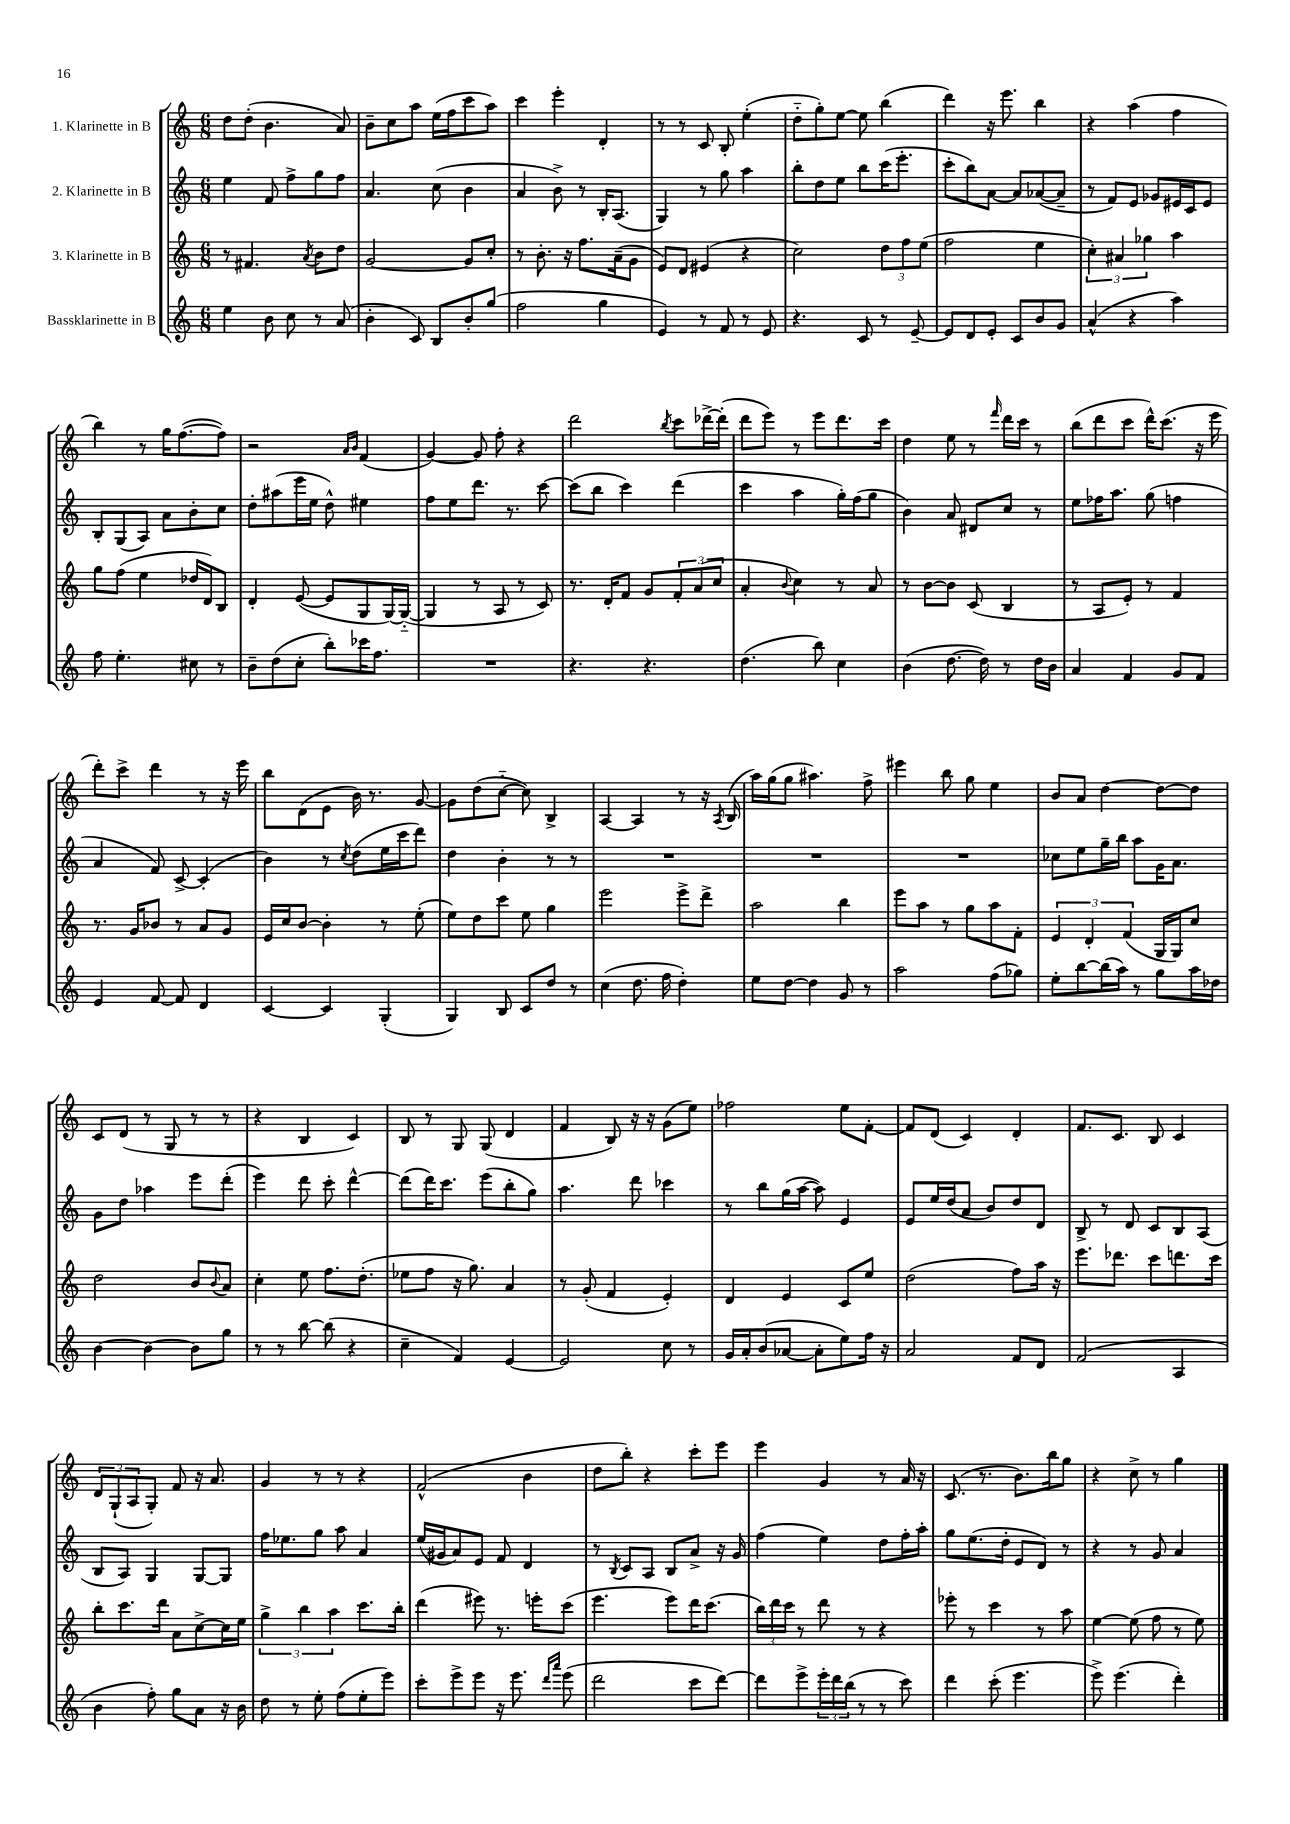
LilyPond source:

<<
\new StaffGroup <<
\new Staff = "s0" \with { instrumentName = "1. Klarinette in B" } {
    \clef treble \key c \major \numericTimeSignature \time 6/8
    d''8 d''8-.( b'4. a'8) |
    b'8-- c''8 a''8 e''16( f''16 c'''8 a''8) |
    c'''4 e'''4-. d'4-. |
    r8 r8 c'8 b8-. e''4-.( |
    d''8-_ g''8-.) e''8~ e''8 b''4( |
    d'''4) r16 e'''8. b''4 |
    r4 a''4( f''4 |
    b''4) r8 g''16 f''8.~( f''8) |
    r2 \grace { a'16 b'16 } f'4( |
    g'4~) g'8 f''8-. r4 |
    d'''2 \acciaccatura { b''8 } c'''8 des'''16~-> des'''16-.( |
    d'''8 e'''8) r8 e'''8 d'''8. c'''16 |
    d''4 e''8 r8 \grace { f'''16 } d'''16 c'''16 r8 |
    b''8( d'''8 c'''8 d'''16-^) c'''8.( r16 e'''16 |
    d'''8-.) c'''8-> d'''4 r8 r16 e'''16 |
    b''8 d'8( e'8 b'16) r8. g'8~ |
    g'8 d''8( c''8~-_ c''8) b4-> |
    a4~ a4 r8 r16 \acciaccatura { a8 } b16( |
    a''16) g''16( g''8 ais''4.) f''8-> |
    eis'''4 b''8 g''8 e''4 |
    b'8 a'8 d''4~ d''8~ d''8 |
    c'8 d'8( r8 g8 r8 r8 |
    r4 b4 c'4) |
    b8 r8 g8 g8( d'4 |
    f'4 b8) r16 r16 g'8( e''8) |
    fes''2 e''8 f'8~-. |
    f'8 d'8( c'4) d'4-. |
    f'8. c'8. b8 c'4 |
    \tuplet 3/2 { d'8 g8-!( a8 } g8-.) f'8 r16 a'8. |
    g'4 r8 r8 r4 |
    f'2-^( b'4 |
    d''8 b''8-.) r4 c'''8-. e'''8 |
    e'''4 g'4 r8 a'16 r16 |
    c'8.( r8. b'8.) b''16 g''8 |
    r4 c''8-> r8 g''4 \bar "|." |
}
\new Staff = "s1" \with { instrumentName = "2. Klarinette in B" } {
    \clef treble \key c \major \numericTimeSignature \time 6/8
    e''4 f'8 f''8-> g''8 f''8 |
    a'4. c''8( b'4 |
    a'4 b'8->) r8 b16-. a8.( |
    g4) r8 g''8 a''4 |
    b''8-. d''8 e''8 b''8 c'''16( e'''8.-. |
    c'''8-. b''8) a'8~ a'8 aes'8~( aes'8-- |
    r8 f'8) e'8 ges'8 eis'16 c'16 eis'8 |
    b8-. g8( a8) a'8 b'8-. c''8 |
    d''8-. ais''8( e'''16 e''16 d''8-^) eis''4 |
    f''8 e''8 d'''8. r8. c'''8~ |
    c'''8( b''8 c'''4) d'''4( |
    c'''4 a''4 g''16-.) f''16( g''8 |
    b'4) a'8 dis'8 c''8 r8 |
    e''8 fes''16 a''8. g''8( f''4 |
    a'4 f'8) c'8~-> c'4-.( |
    b'4) r8 \acciaccatura { c''8 } d''8( e''16 c'''16 d'''8) |
    d''4 b'4-. r8 r8 |
    R2. |
    R2. |
    R2. |
    ces''8 e''8 g''16-- b''16 a''8 g'16 a'8. |
    g'8 d''8 aes''4 e'''8 d'''8-.( |
    e'''4) d'''8 c'''8-. d'''4~-^ |
    d'''8( d'''16) c'''8. e'''8( b''8-. g''8) |
    a''4. d'''8 ces'''4 |
    r8 b''8 g''16( a''16~ a''8) e'4 |
    e'8 e''16 d''16( a'8 b'8) d''8 d'8 |
    b8-> r8 d'8 c'8 b8 a8( |
    b8 a8) g4 g8~ g8 |
    f''16 ees''8. g''8 a''8 a'4 |
    e''16( gis'16 a'8) e'8 f'8 d'4 |
    r8 \acciaccatura { b8 } c'8 a8 b8 a'8-> r16 g'16 |
    f''4( e''4) d''8 f''16-. a''16-. |
    g''8 e''8.( d''16-. e'8 d'8) r8 |
    r4 r8 g'8 a'4 \bar "|." |
}
\new Staff = "s2" \with { instrumentName = "3. Klarinette in B" } {
    \clef treble \key c \major \numericTimeSignature \time 6/8
    r8 fis'4. \acciaccatura { a'8 } b'8 d''8 |
    g'2~ g'8 c''8-. |
    r8 b'8.-. r16 f''8. a'16--( g'8 |
    e'8) d'8 eis'4( r4 |
    c''2) \tuplet 3/2 { d''8 f''8 e''8( } |
    f''2 e''4 |
    \tuplet 3/2 { c''4-.) ais'4 ges''4 } a''4 |
    g''8 f''8( e''4 des''16 d'16) b8 |
    d'4-. e'8~( e'8 g8 g16~) g16~-_( |
    g4 r8 a8 r8 c'8) |
    r8. d'16-. f'8 g'8 \tuplet 3/2 { f'8-. a'8( c''8 } |
    a'4-. \appoggiatura { b'8 } c''4) r8 a'8 |
    r8 b'8~ b'8 c'8( b4 |
    r8 a8 e'8-.) r8 f'4 |
    r8. g'16 bes'8 r8 a'8 g'8 |
    e'16 c''16 b'8~ b'4-. r8 e''8-.( |
    e''8) d''8 c'''8 e''8 g''4 |
    e'''2 e'''8-> d'''8-> |
    a''2 b''4 |
    e'''8 a''8 r8 g''8 a''8 f'8-. |
    \tuplet 3/2 { e'4 d'4-. f'4( } g16 g16) c''8 |
    d''2 b'8 \appoggiatura { b'8 } a'8 |
    c''4-. e''8 f''8. d''8.-.( |
    ees''8 f''8 r16 g''8.) a'4 |
    r8 g'8-.( f'4 e'4-.) |
    d'4 e'4 c'8 e''8 |
    d''2( f''8) a''16 r16 |
    e'''8. des'''8. c'''8 d'''8. c'''16 |
    b''8-. c'''8. d'''16 a'8 c''8~-> c''16 e''16 |
    \tuplet 3/2 { g''4-> b''4 a''4 } c'''8. b''16-. |
    d'''4( eis'''8) r8. e'''16-. c'''8( |
    e'''4. e'''8) d'''16 c'''8.( |
    \tuplet 3/2 { b''16) d'''16 c'''16 } r8 d'''8 r8 r4 |
    ees'''8-. r8 c'''4 r8 a''8 |
    e''4~ e''8( f''8 r8 e''8) \bar "|." |
}
\new Staff = "s3" \with { instrumentName = "Bassklarinette in B" } {
    \clef treble \key c \major \numericTimeSignature \time 6/8
    e''4 b'8 c''8 r8 a'8( |
    b'4-. c'8) b8 b'8-. g''8( |
    f''2 g''4 |
    e'4) r8 f'8 r8 e'8 |
    r4. c'8 r8 e'8~-- |
    e'8 d'8 e'8-. c'8 b'8 g'8 |
    a'4-^( r4 a''4) |
    f''8 e''4.-. cis''8 r8 |
    b'8-- d''8( c''8-. b''8-.) ces'''16 f''8. |
    R2. |
    r4. r4. |
    d''4.( b''8) c''4 |
    b'4( d''8.~ d''16) r8 d''16 b'16 |
    a'4 f'4 g'8 f'8 |
    e'4 f'8~ f'8 d'4 |
    c'4~ c'4 g4-.( |
    g4) b8 c'8 d''8 r8 |
    c''4( d''8. f''16 d''4-.) |
    e''8 d''8~ d''4 g'8 r8 |
    a''2 f''8( ges''8) |
    e''8-. b''8~ b''16( a''16) r8 g''8 a''16 des''16 |
    b'4~ b'4~ b'8 g''8 |
    r8 r8 b''8~ b''8( r4 |
    c''4-- f'4) e'4~ |
    e'2 c''8 r8 |
    g'16 a'16-. b'8( aes'8~ aes'8-. e''8) f''16 r16 |
    a'2 f'8 d'8 |
    f'2( a4 |
    b'4 f''8-.) g''8 a'8 r16 b'16 |
    d''8 r8 e''8-. f''8( e''8-. e'''8) |
    c'''8-. e'''8-> e'''8 r16 e'''8. \grace { d'''16 a'''16 } e'''8( |
    d'''2 c'''8 d'''8~) |
    d'''8 e'''8-> \tuplet 3/2 { e'''16-. d'''16 b''16( } r8 r8 c'''8) |
    d'''4 c'''8-.( e'''4. |
    e'''8->) e'''4.( d'''4-.) \bar "|." |
}
>>
>>
\layout { \context { \Score \remove "Bar_number_engraver" } }
